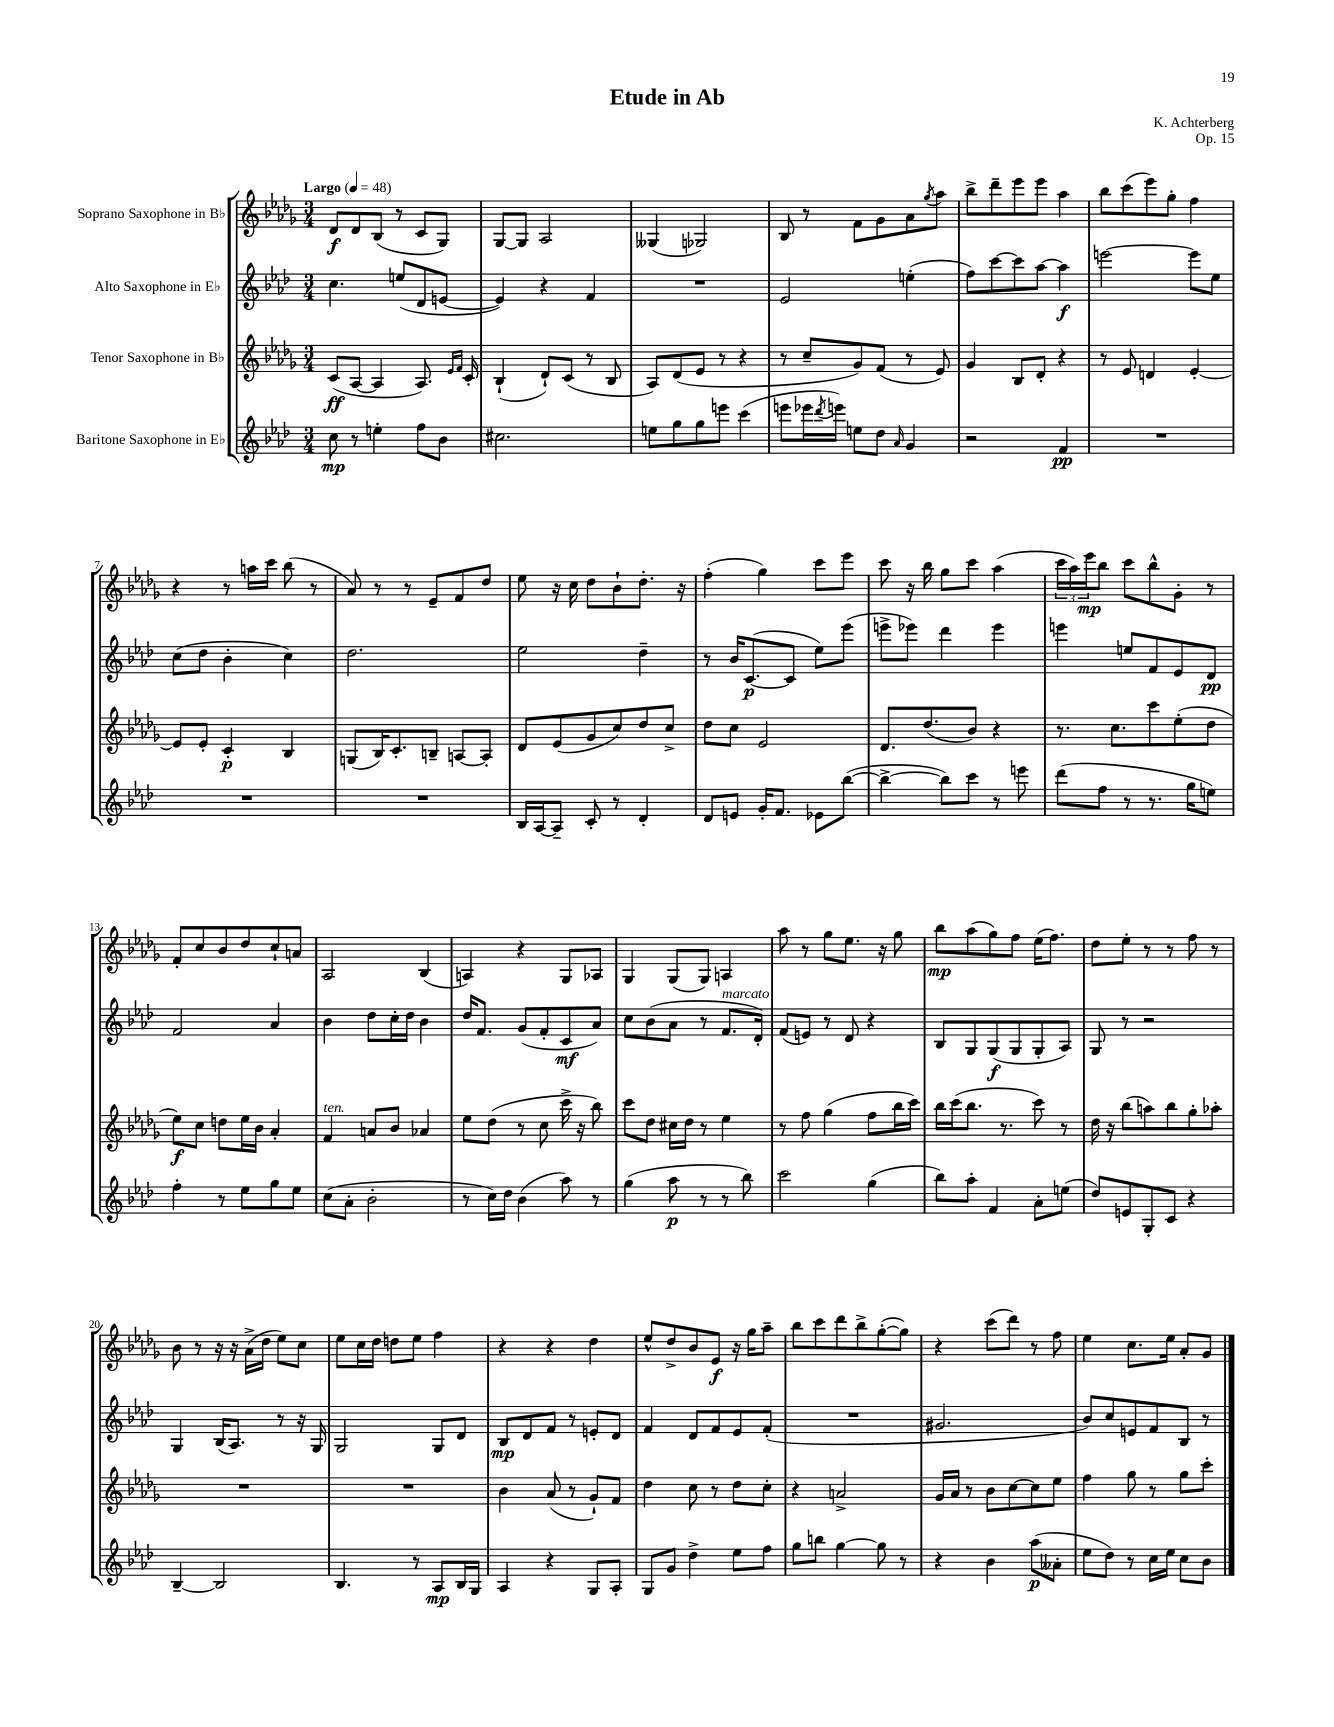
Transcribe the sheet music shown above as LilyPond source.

\header { title = "Etude in Ab" composer = "K. Achterberg" opus = "Op. 15" }
<<
\new StaffGroup <<
\new Staff = "s0" \with { instrumentName = "Soprano Saxophone in Bb" } {
    \clef treble \key des \major \numericTimeSignature \time 3/4 \tempo "Largo" 4 = 48
    des'8\f des'8 bes8( r8 c'8 ges8) |
    ges8~ ges8 aes2 |
    geses4( ges2) |
    bes8 r8 f'8 ges'8 aes'8 \acciaccatura { ges''8 } aes''8 |
    bes''8-> des'''8-- ees'''8 ees'''8 aes''4 |
    bes''8 c'''8( ees'''8) ges''8-. f''4 |
    r4 r8 a''16 c'''16 bes''8( r8 |
    aes'8) r8 r8 ees'8-- f'8 des''8 |
    ees''8 r16 c''16 des''8 bes'8-! des''8.-. r16 |
    f''4-.( ges''4) c'''8 ees'''8 |
    c'''8 r16 bes''16 ges''8 c'''8 aes''4( |
    \tuplet 3/2 { c'''16 aes''16) ees'''16\mp } bes''8 c'''8 bes''8-^ ges'8-. r8 |
    f'8-. c''8 bes'8 des''8 c''8-! a'8 |
    aes2 bes4( |
    a4) r4 ges8 aes8 |
    ges4 ges8( ges8) a4 |
    aes''8 r8 ges''8 ees''8. r16 ges''8 |
    bes''8\mp aes''8( ges''8) f''8 ees''16( f''8.) |
    des''8 ees''8-. r8 r8 f''8 r8 |
    bes'8 r8 r16 r16 aes'16->( des''16 ees''8) c''8 |
    ees''8 c''16 des''16 d''8 ees''8 f''4 |
    r4 r4 des''4 |
    ees''8-^ des''8-> bes'8 ees'8\f r16 ges''16 aes''8-- |
    bes''8 c'''8 des'''8 bes''8-> ges''8~-.( ges''8) |
    r4 c'''8( des'''8) r8 f''8 |
    ees''4 c''8. ees''16 aes'8-. ges'8 \bar "|." |
}
\new Staff = "s1" \with { instrumentName = "Alto Saxophone in Eb" } {
    \clef treble \key aes \major \numericTimeSignature \time 3/4
    c''4. e''8( des'8 e'8~ |
    e'4) r4 f'4 |
    R2. |
    ees'2 e''4-.( |
    f''8) c'''8~ c'''8 aes''8~ aes''4\f |
    e'''2~ e'''8 ees''8 |
    c''8( des''8 bes'4-. c''4) |
    des''2. |
    ees''2 des''4-- |
    r8 bes'16 c'8.~\p( c'8 ees''8) ees'''8( |
    e'''8-> ees'''8) des'''4 ees'''4 |
    e'''4 e''8 f'8 ees'8 des'8\pp |
    f'2 aes'4 |
    bes'4 des''8 c''16-. des''16 bes'4 |
    des''16 f'8. g'8( f'8-. c'8\mf aes'8) |
    c''8 bes'8( aes'8 r8 f'8.^\markup { \italic "marcato" } des'16-.) |
    f'8( e'8) r8 des'8 r4 |
    bes8 g8 g8\f( g8 g8-. aes8) |
    g8 r8 r2 |
    g4 bes16( aes8.) r8 r16 g16 |
    g2 g8 des'8 |
    bes8\mp des'8 f'8 r8 e'8-. des'8 |
    f'4 des'8 f'8 ees'8 f'8-.( |
    R2. |
    gis'2. |
    bes'8) c''8 e'8 f'8 bes8 r8 \bar "|." |
}
\new Staff = "s2" \with { instrumentName = "Tenor Saxophone in Bb" } {
    \clef treble \key des \major \numericTimeSignature \time 3/4
    c'8\ff( aes8~ aes4 aes8.) \grace { ees'16 f'16 } c'16-. |
    bes4-!( des'8-!) c'8( r8 bes8 |
    aes8) des'8( ees'8 r8 r4 |
    r8 c''8-- ges'8) f'8( r8 ees'8) |
    ges'4 bes8 des'8-. r4 |
    r8 ees'8 d'4 ees'4~-. |
    ees'8 ees'8-. c'4-.\p bes4 |
    g8( bes16) c'8.-. b8-- a8~ a8-. |
    des'8 ees'8( ges'8 c''8) des''8 c''8-> |
    des''8 c''8 ees'2 |
    des'8. des''8.( bes'8) r4 |
    r8. c''8. c'''8 ees''8-.( des''8 |
    ees''8\f) c''8 d''8 ees''16 bes'16 aes'4-. |
    f'4^\markup { \italic "ten." } a'8 bes'8 aes'4 |
    ees''8 des''8( r8 c''8 c'''16-> r16 bes''8) |
    c'''8 des''8 cis''16 des''16 r8 ees''4 |
    r8 f''8 ges''4( f''8 bes''16 c'''16) |
    bes''16 c'''16( bes''8. r8. c'''8) r8 |
    des''16 r16 bes''8( a''8) bes''8 ges''8-. aes''8-. |
    R2. |
    R2. |
    bes'4 aes'8( r8 ges'8-!) f'8 |
    des''4 c''8 r8 des''8 c''8-. |
    r4 a'2-> |
    ges'16 aes'16 r8 bes'8 c''8~ c''8 ees''8 |
    f''4 ges''8 r8 ges''8 c'''8-. \bar "|." |
}
\new Staff = "s3" \with { instrumentName = "Baritone Saxophone in Eb" } {
    \clef treble \key aes \major \numericTimeSignature \time 3/4
    c''8\mp r8 e''4-. f''8 bes'8 |
    cis''2. |
    e''8 g''8 g''8 e'''8 c'''4( |
    e'''8 ees'''16 \acciaccatura { des'''8 } e'''16) e''8 des''8 \grace { aes'16 } g'4 |
    r2 f'4\pp |
    R2. |
    R2. |
    R2. |
    bes16 aes16~ aes8-- c'8-. r8 des'4-. |
    des'8 e'8 g'16-. f'8. ees'8 bes''8~( |
    bes''4~-> bes''8) c'''8 r8 e'''8 |
    des'''8( f''8 r8 r8. g''16 e''8) |
    f''4-. r8 ees''8 g''8 ees''8 |
    c''8( aes'8-. bes'2-. |
    r8 c''16) des''16 bes'4( aes''8) r8 |
    g''4( aes''8\p r8 r8 bes''8) |
    c'''2 g''4( |
    bes''8) aes''8-. f'4 aes'8-. e''8( |
    des''8) e'8 g8-. c'8 r4 |
    bes4~-- bes2 |
    bes4. r8 aes8\mp bes16 g16 |
    aes4 r4 g8 aes8-. |
    g8 g'8 des''4-> ees''8 f''8 |
    g''8 b''8 g''4~ g''8 r8 |
    r4 bes'4 aes''8\p( aeses'8-. |
    ees''8 des''8) r8 c''16 ees''16 c''8 bes'8 \bar "|." |
}
>>
>>
